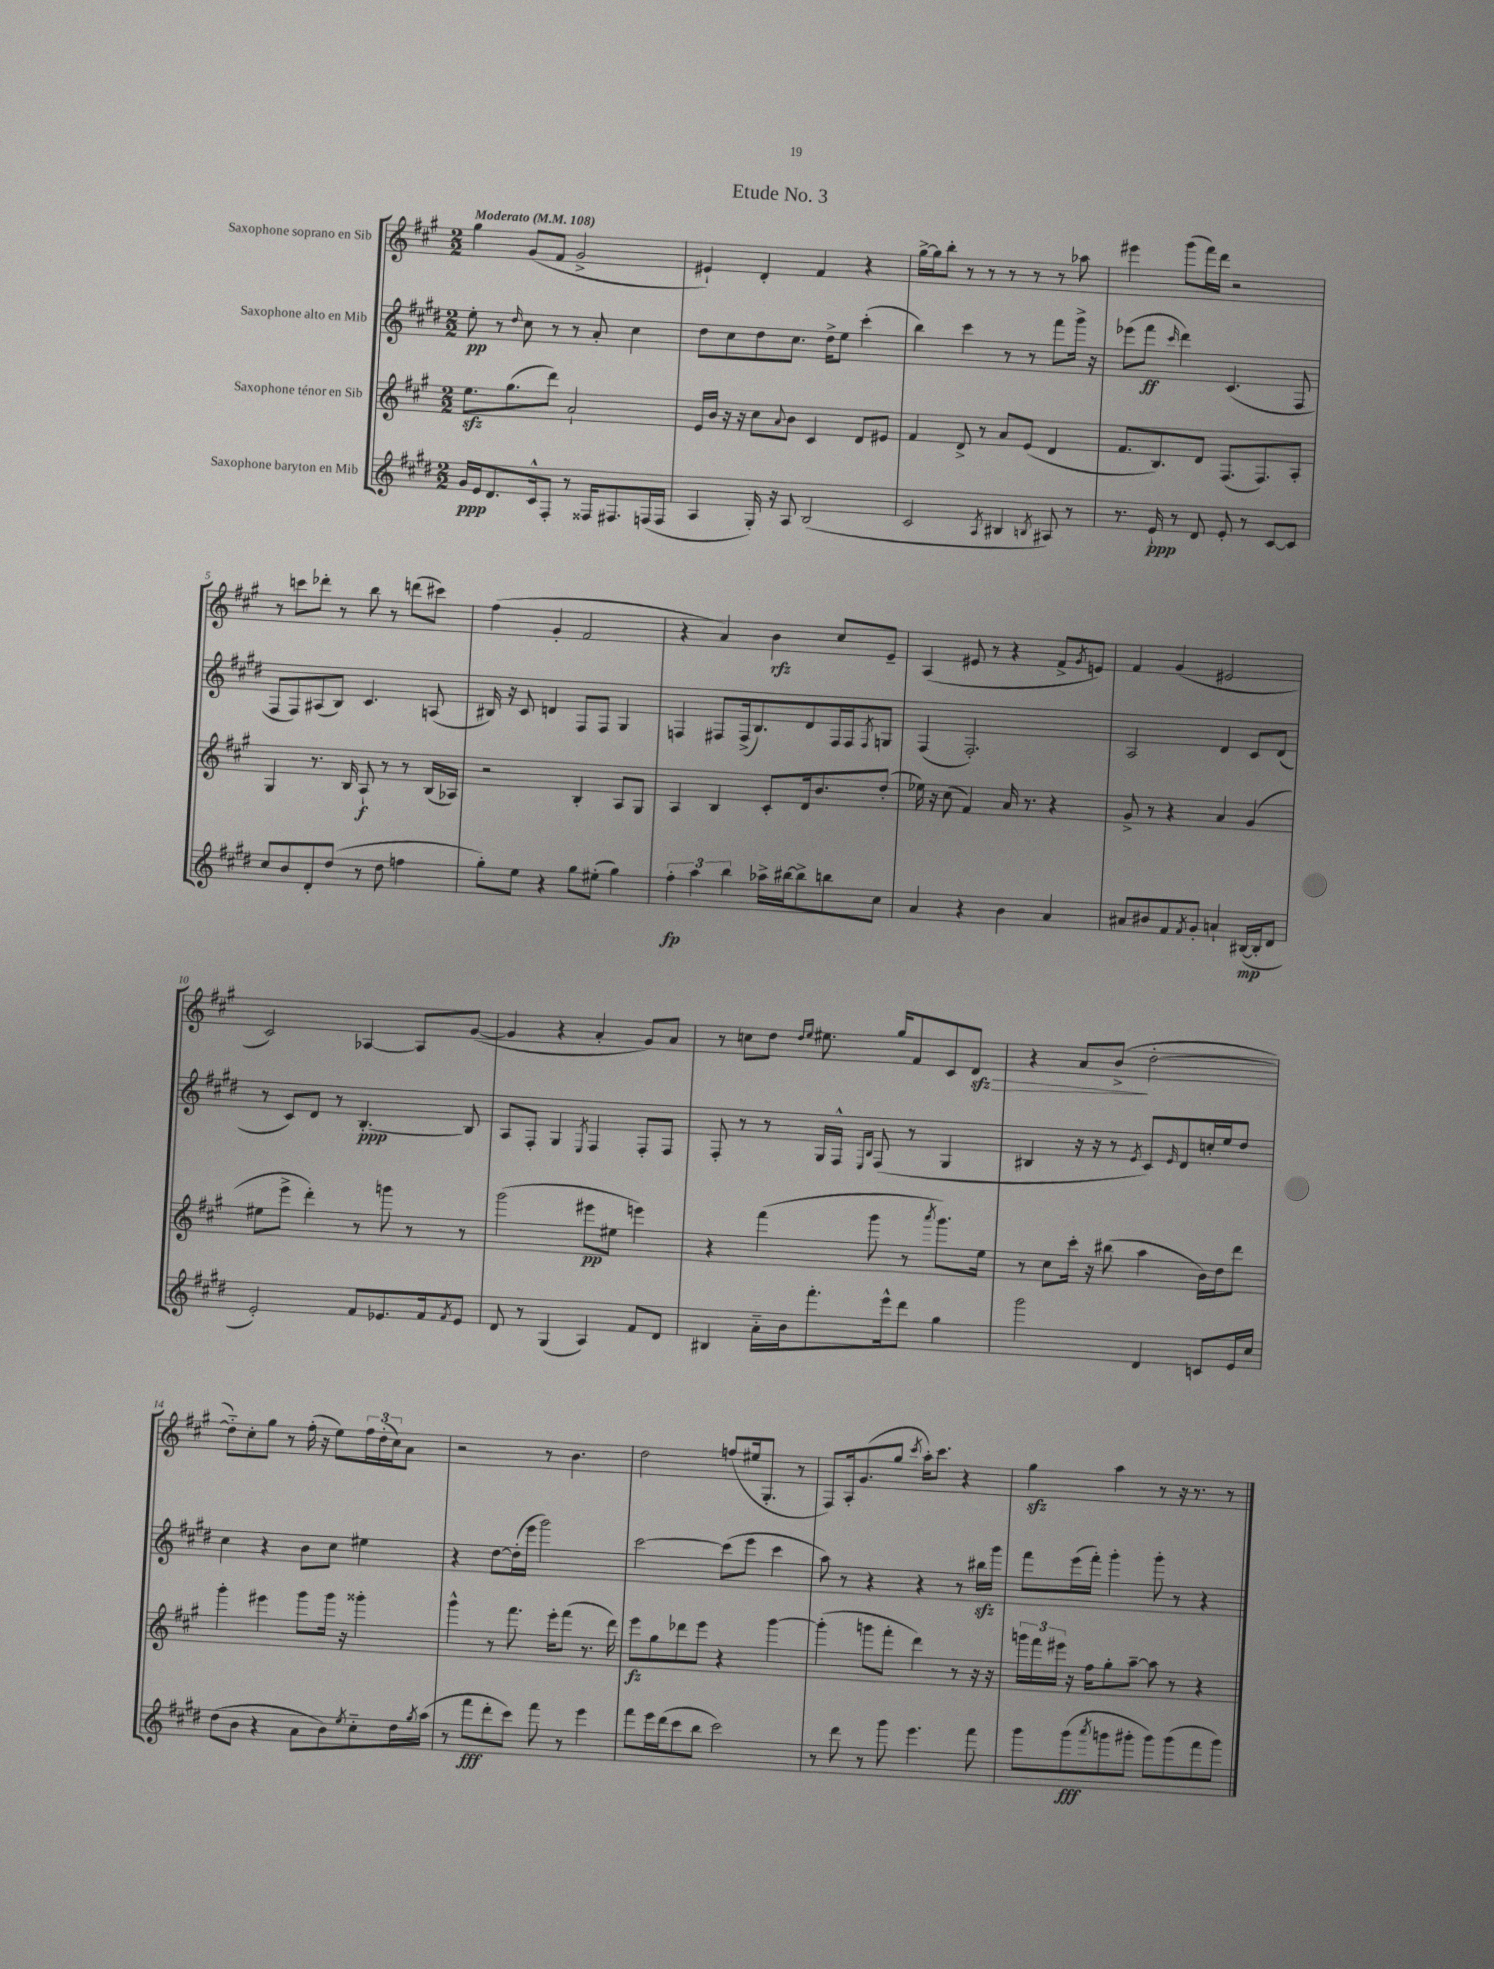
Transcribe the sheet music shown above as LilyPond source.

\header { title = "Etude No. 3" }
<<
\new StaffGroup <<
\new Staff = "s0" \with { instrumentName = "Saxophone soprano en Sib" } {
    \clef treble \key a \major \numericTimeSignature \time 2/2 \tempo "Moderato" 4 = 108
    gis''4 gis'8( fis'8 gis'2-> |
    eis'4-!) d'4-. fis'4 r4 |
    gis''16~-> gis''16 b''8-. r8 r8 r8 r8 r8 aes''8 |
    eis'''4 gis'''8( fis'''16) d'''16 r2 |
    r8 c'''8 des'''8-. r8 b''8 r8 d'''8( cis'''8) |
    fis''4( gis'4-. fis'2 |
    r4 a'4) b'4\rfz cis''8 e'8-- |
    a4( eis'8 r8 r4 fis'8-> \acciaccatura { gis'8 } e'8) |
    fis'4 gis'4( eis'2 |
    cis'2) aes4~ aes8 gis'8~( |
    gis'4 r4 a'4-. gis'8) a'8 |
    r8 c''8 d''8 \grace { d''16 e''16 } eis''8. gis''16 fis'8 cis'8 d'8\sfz\> |
    r4 a'8 b'8->\!( d''2~-. |
    d''8-_) cis''8-. gis''8 r8 fis''16-.( r16 e''8) \tuplet 3/2 { fis''16 d''16-.( cis''16) } a'8 |
    r2 r8 b'4. |
    d''2 f''8( eis''16 gis8.-. r8 |
    fis8) a16-. gis'8.( gis''8 \acciaccatura { cis'''8 } a''16-.) cis'''8. r4 |
    gis''4\sfz a''4 r8 r16 r8. r8 \bar "|." |
}
\new Staff = "s1" \with { instrumentName = "Saxophone alto en Mib" } {
    \clef treble \key e \major \numericTimeSignature \time 2/2
    e''8-.\pp r8 \grace { dis''16 } cis''8 r8 r8 a'8-. cis''4 |
    dis''8 cis''8 dis''8 cis''8. dis''16-> e''8 cis'''4-.( |
    b''4) cis'''4 r8 r8 fis'''8 gis'''16-> r16 |
    ees'''8( fis'''8\ff \grace { cis'''16 } dis'''4) cis'4.( fis8 |
    fis8 fis8) ais8( b8) cis'4. a8( |
    bis16) r16 cis'8 d'4 fis8 fis8 gis4 |
    f4 fis8 fis16->( b8.) dis'8 fis16 fis16 \acciaccatura { fis8 } g8 |
    fis4( fis2.-.) |
    a2 dis'4 cis'8 dis'8( |
    r8 cis'8) dis'8 r8 b4.~-.\ppp b8 |
    a8 fis8-. gis4 \acciaccatura { e8 } fis4 fis8-. fis8 |
    fis8-. r8 r8 gis16 fis16-^ \grace { e16 b16 } fis8( r8 gis4 |
    bis4 r16 r16 r8 \acciaccatura { e'8 } cis'8) \grace { e'16 } dis'8 c''16-. e''16 dis''8 |
    cis''4 r4 b'8 cis''8 eis''4 |
    r4 dis''8~ dis''16-.( e'''16 gis'''2) |
    cis'''2~ cis'''8( e'''8 cis'''4 |
    a''8) r8 r4 r4 r8 bis''16\sfz gis'''16 |
    fis'''8 e'''16( fis'''16-.) gis'''4-. gis'''8-. r8 r4 \bar "|." |
}
\new Staff = "s2" \with { instrumentName = "Saxophone ténor en Sib" } {
    \clef treble \key a \major \numericTimeSignature \time 2/2
    e''8.\sfz gis''8.( d'''8) a'2-! |
    e'16 b'16 r16 r16 cis''8 \appoggiatura { a'8 } b'8 cis'4 d'8 eis'8 |
    fis'4 d'8-> r8 a'8 e'8( d'4 |
    fis'8. b8.) d'8 fis8.( fis8.) a8-. |
    gis4 r8. b16 a8-!\f r8 r8 b16( aes16) |
    r2 b4-. a8 gis8 |
    a4 b4 cis'8-. d'16 b'8. d''8-.( |
    ees''16) r16 cis''8( fis'4) a'16 r8. r4 |
    gis'8-> r8 r4 a'4 gis'4( |
    eis''8 e'''8-> d'''4-.) r8 g'''8 r8 r8 |
    gis'''2( eis'''8\pp eis''8 e'''4) |
    r4 fis'''4( gis'''8 r8 \acciaccatura { a'''8 } gis'''8.) e''16 |
    r8 cis''8 cis'''16-. r16 bis''8( a''4 b'16) d''16 d'''8 |
    gis'''4-. eis'''4 gis'''8 gis'''16 r16 gisis'''4-. |
    gis'''4-^ r8 fis'''8. e'''16-. fis'''8( r8. d'''16) |
    e'''8\fz gis''8 des'''8 e'''8 r4 gis'''4~ |
    gis'''4-.( g'''8 fis'''8-. d'''4) r8 r16 r16 |
    \tuplet 3/2 { g'''16 fis'''16 eis'''16 } r16 fis''16 gis''8-. a''8~-- a''8 r8 r4 \bar "|." |
}
\new Staff = "s3" \with { instrumentName = "Saxophone baryton en Mib" } {
    \clef treble \key e \major \numericTimeSignature \time 2/2
    gis'16\ppp e'16 dis'8. cis'16-^ fis8-. r8 fisis16 fis8. f16( f16 |
    a4 gis16-.) r16 a8 b2( |
    cis'2 \acciaccatura { a8 } bis4 \acciaccatura { b8 } ais8) r8 |
    r8. e'16-!\ppp r8 dis'8 e'8-. r8 cis'8~ cis'8 |
    cis''8 b'8 dis'8-. dis''8( r8 dis''8 f''4 |
    gis''8-.) e''8 r4 gis''8 eis''8-.( gis''4) |
    \tuplet 3/2 { fis''4-.\fp a''4 b''4 } aes''16-> bis''16~ bis''8-> b''8 cis''8 |
    a'4 r4 b'4 a'4 |
    ais'8 bis'8 fis'8 \acciaccatura { fis'8 } gis'8-. a'4-! bis16~\mp( bis16-. dis'8 |
    e'2-.) fis'8 ees'8. fis'16 \acciaccatura { fis'8 } ees'8 |
    dis'8 r8 gis4( a4) fis'8 dis'8 |
    bis4 a'16-_ b'16 fis'''8.-. e'''16-^ dis'''8 gis''4 |
    gis'''2 dis'4 c'8 e'16 cis''16 |
    dis''8( b'8 r4 a'8 b'8) \acciaccatura { e''8 } cis''8-_ dis''16 \acciaccatura { gis''8 } a''16( |
    r8 fis'''8\fff dis'''8-. cis'''8) fis'''8 r8 e'''4 |
    fis'''8 e'''16 dis'''16( cis'''8 b''8 cis'''2) |
    r8 dis'''8 r8 gis'''8 e'''4. fis'''8 |
    gis'''8 gis'''8\fff( \acciaccatura { a'''8 } g'''8 gis'''8-. gis'''8) gis'''8( fis'''8 gis'''8) \bar "|." |
}
>>
>>
